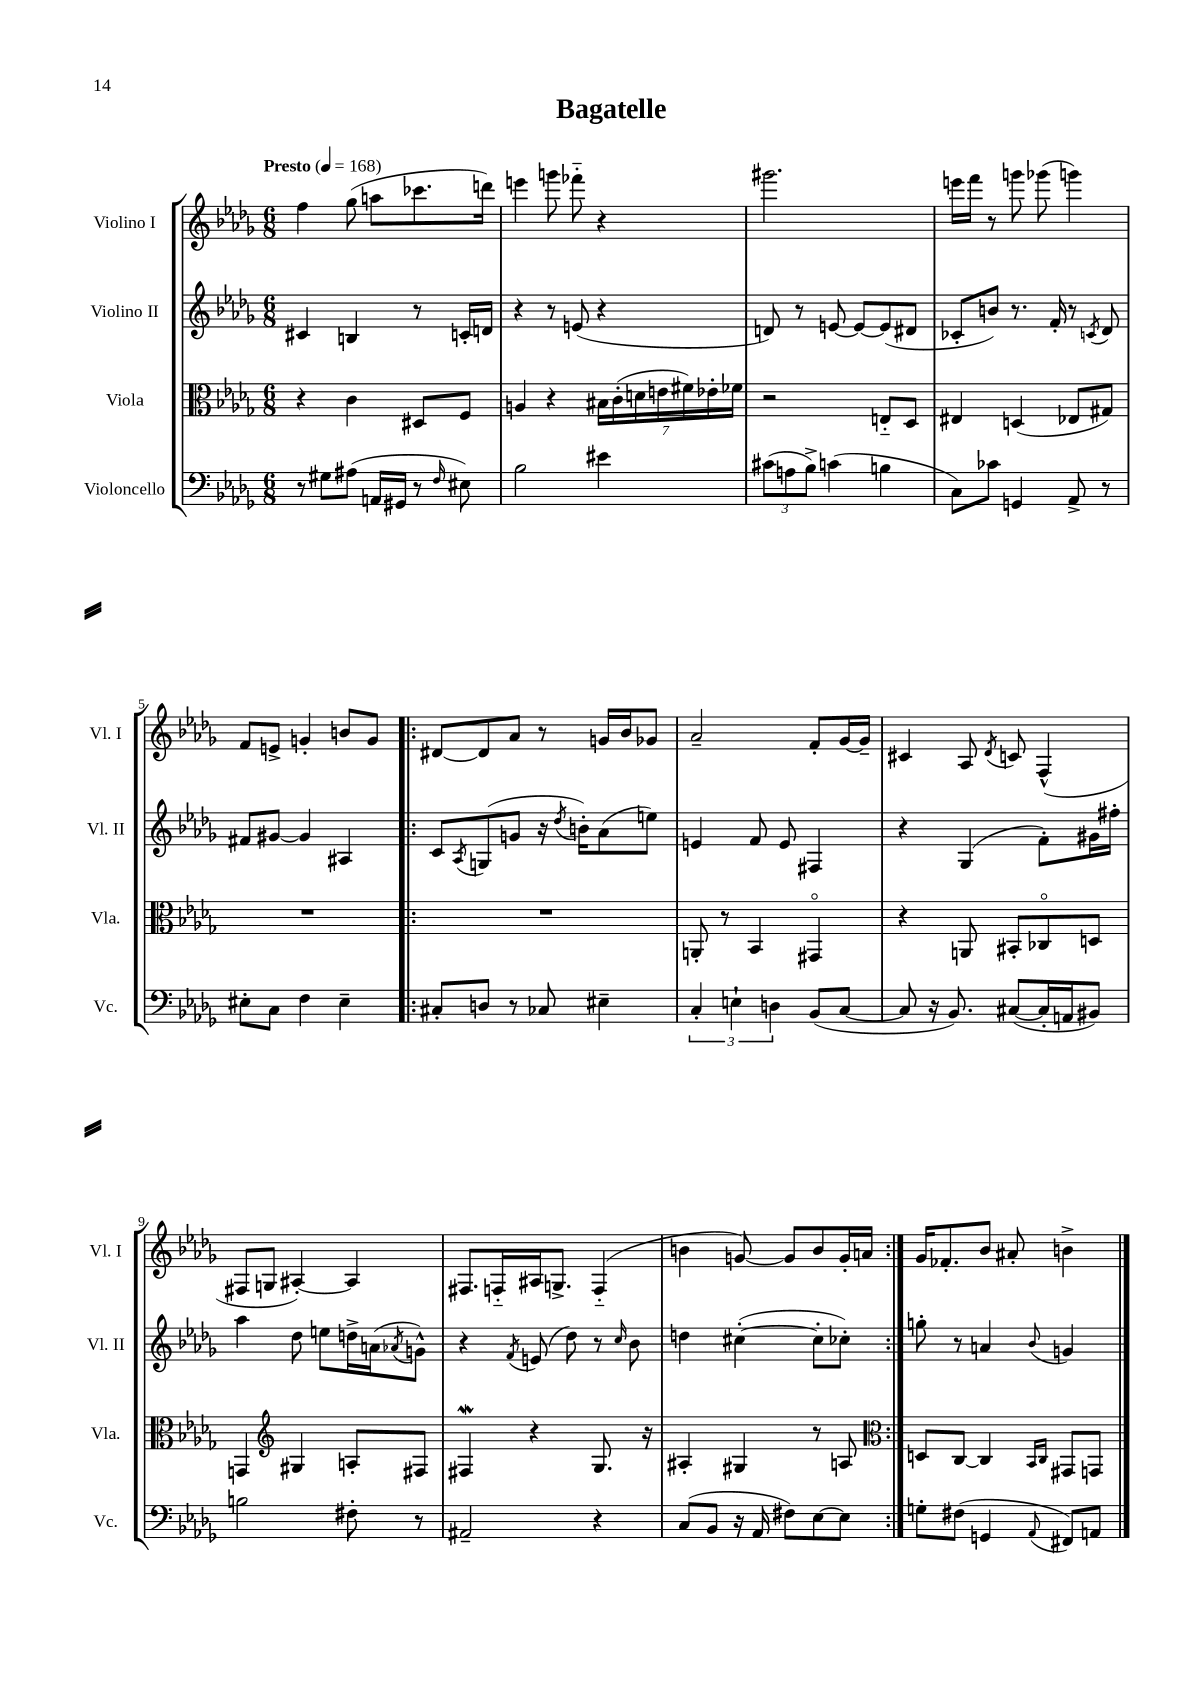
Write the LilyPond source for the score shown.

\header { title = "Bagatelle" }
<<
\new StaffGroup <<
\new Staff = "s0" \with { instrumentName = "Violino I" shortInstrumentName = "Vl. I" } {
    \clef treble \key des \major \numericTimeSignature \time 6/8 \tempo "Presto" 4 = 168
    f''4 ges''8( a''8 ces'''8. d'''16) |
    e'''4 g'''8 fes'''8-_ r4 |
    gis'''2. |
    e'''16 f'''16 r8 g'''8 ges'''8( g'''4) |
    f'8 e'8-> g'4-. b'8 g'8 |
    \repeat volta 2 { dis'8~ dis'8 aes'8 r8 g'16 bes'16 ges'8 |
    aes'2-- f'8-. ges'16~ ges'16-- |
    cis'4 aes8 \acciaccatura { des'8 } c'8 f4-^( |
    fis8 g8 ais4~-.) ais4 |
    fis8. f16-_ ais16 g8.-> f4-_( |
    b'4 g'8~) g'8 b'8 g'16-. a'16 | }
    ges'16 fes'8.-. bes'8 ais'8-. b'4-> \bar "|." |
}
\new Staff = "s1" \with { instrumentName = "Violino II" shortInstrumentName = "Vl. II" } {
    \clef treble \key des \major \numericTimeSignature \time 6/8
    cis'4 b4 r8 c'16-. d'16 |
    r4 r8 e'8( r4 |
    d'8) r8 e'8~ e'8~ e'8( dis'8 |
    ces'8-. b'8) r8. f'16-. r8 \acciaccatura { c'8 } des'8 |
    fis'8 gis'8~ gis'4 ais4 |
    \repeat volta 2 { c'8 \acciaccatura { aes8 } g8( g'8 r16 \acciaccatura { des''8 } b'16-.) aes'8( e''8) |
    e'4 f'8 e'8 fis4 |
    r4 ges4( f'8-.) gis'16 fis''16-. |
    aes''4 des''8 e''8 d''16-> a'16( \acciaccatura { aes'8 } g'8-^) |
    r4 \acciaccatura { f'8 } e'8( des''8) r8 \grace { c''16 } bes'8 |
    d''4 cis''4~-.( cis''8-. ces''8-.) | }
    g''8-. r8 a'4 \appoggiatura { bes'8 } g'4 \bar "|." |
}
\new Staff = "s2" \with { instrumentName = "Viola" shortInstrumentName = "Vla." } {
    \clef alto \key des \major \numericTimeSignature \time 6/8
    r4 c'4 dis8 f8 |
    a4 r4 \tuplet 7/4 { bis16 c'16-.( d'16 e'16 fis'16) ees'16-. fes'16 } |
    r2 e8-_ des8 |
    eis4 d4( ees8 gis8) |
    R2. |
    \repeat volta 2 { R2. |
    a,8-. r8 bes,4 gis,4\flageolet |
    r4 a,8 bis,8-. ces8\flageolet d8 |
    g,4 \clef treble gis4 a8-. fis8 |
    fis4\mordent r4 ges8. r16 |
    ais4-. gis4 r8 a8 | }
    \clef alto d8 c8~ c4 \grace { bes,16 c16 } gis,8 g,8 \bar "|." |
}
\new Staff = "s3" \with { instrumentName = "Violoncello" shortInstrumentName = "Vc." } {
    \clef bass \key des \major \numericTimeSignature \time 6/8
    r8 gis8 ais8( a,16 gis,16 r8 \grace { f16 } eis8) |
    bes2 eis'4 |
    \tuplet 3/2 { cis'8( a8 bes8->) } c'4( b4 |
    c8) ces'8 g,4 aes,8-> r8 |
    eis8-. c8 f4 eis4-- |
    \repeat volta 2 { cis8-. d8 r8 ces8 eis4-- |
    \tuplet 3/2 { c4-. e4-! d4 } bes,8( c8~ |
    c8 r16 bes,8.) cis8~( cis16-. a,16 bis,8) |
    b2 fis8-. r8 |
    ais,2-- r4 |
    c8( bes,8 r16 aes,16 fis8) ees8~ ees8 | }
    g8-. fis8( g,4 \appoggiatura { aes,8 } fis,8) a,8 \bar "|." |
}
>>
>>
